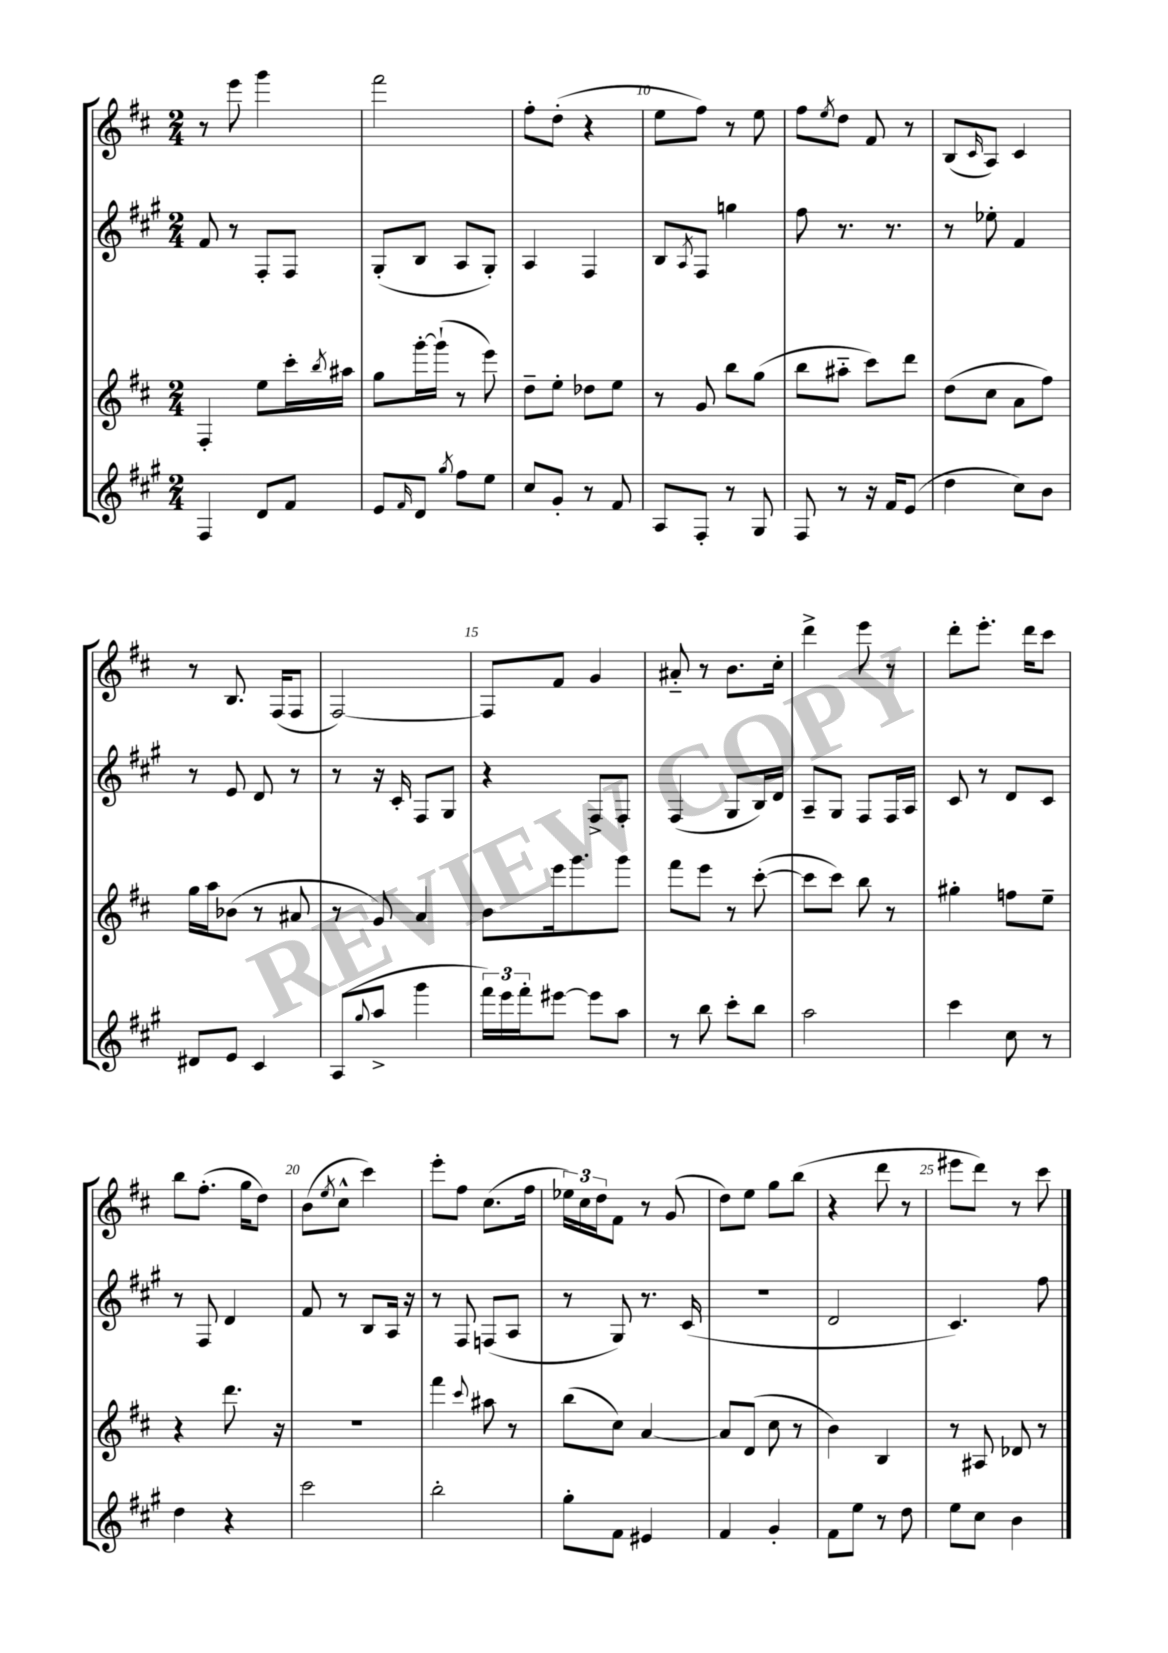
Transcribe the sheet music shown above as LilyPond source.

<<
\new StaffGroup <<
\new Staff = "s0" {
    \clef treble \key d \major \numericTimeSignature \time 2/4
    r8 e'''8 g'''4 |
    fis'''2 |
    fis''8-. d''8-.( r4 |
    e''8 fis''8) r8 e''8 |
    fis''8 \acciaccatura { e''8 } d''8 fis'8 r8 |
    b8( \grace { cis'16 } a8) cis'4 |
    r8 b8. fis16( fis8 |
    fis2~) |
    fis8 fis'8 g'4 |
    ais'8-_ r8 b'8. cis''16-. |
    d'''4-> e'''8 r8 |
    d'''8-. e'''8.-. d'''16 cis'''8 |
    b''8 fis''8.-.( g''16 d''8) |
    b'8( \acciaccatura { e''8 } cis''8-^ cis'''4) |
    e'''8-. fis''8 cis''8.( fis''16 |
    \tuplet 3/2 { ees''16) cis''16 d''16 } fis'8 r8 g'8( |
    d''8) e''8 g''8 b''8( |
    r4 d'''8 r8 |
    eis'''8 d'''8) r8 cis'''8 \bar "|." |
}
\new Staff = "s1" {
    \clef treble \key a \major \numericTimeSignature \time 2/4
    fis'8 r8 fis8-. fis8 |
    gis8-.( b8 a8 gis8-.) |
    a4 fis4 |
    b8 \acciaccatura { a8 } fis8 g''4 |
    fis''8 r8. r8. |
    r8 ees''8-. fis'4 |
    r8 e'8 d'8 r8 |
    r8 r16 cis'16-. fis8 gis8 |
    r4 fis8-> fis8-. |
    fis4( gis8 b16) d'16 |
    a8-- gis8 fis8 fis16 a16 |
    cis'8 r8 d'8 cis'8 |
    r8 fis8 d'4 |
    fis'8 r8 b8 a16 r16 |
    r8 fis8 f8( a8 |
    r8 gis8) r8. cis'16( |
    R2 |
    d'2 |
    cis'4.) fis''8 \bar "|." |
}
\new Staff = "s2" {
    \clef treble \key d \major \numericTimeSignature \time 2/4
    fis4-. e''8 cis'''16-. \acciaccatura { b''8 } ais''16 |
    g''8 g'''16~-. g'''16-!( r8 e'''8) |
    d''8-- e''8-. des''8 e''8 |
    r8 g'8 b''8 g''8( |
    b''8 ais''8-_ cis'''8) d'''8 |
    d''8( cis''8 a'8 fis''8) |
    g''16 a''16 bes'8( r8 ais'8 |
    r8 g'8) a'4 |
    b'8 e'''16 g'''8. g'''8 |
    fis'''8 e'''8 r8 cis'''8~-.( |
    cis'''8 cis'''8) b''8 r8 |
    gis''4-. f''8 e''8-- |
    r4 d'''8. r16 |
    R2 |
    fis'''4 \appoggiatura { cis'''8 } ais''8 r8 |
    b''8( cis''8) a'4~ |
    a'8 d'8( cis''8 r8 |
    b'4) b4 |
    r8 ais8 des'8 r8 \bar "|." |
}
\new Staff = "s3" {
    \clef treble \key a \major \numericTimeSignature \time 2/4
    fis4 d'8 fis'8 |
    e'8 \grace { fis'16 } d'8 \acciaccatura { gis''8 } fis''8 e''8 |
    cis''8 gis'8-. r8 fis'8 |
    a8 fis8-. r8 gis8 |
    fis8 r8 r16 fis'16 e'8( |
    d''4 cis''8) b'8 |
    dis'8 e'8 cis'4 |
    a8( \appoggiatura { gis''8 } a''8-> gis'''4 |
    \tuplet 3/2 { fis'''16) e'''16 fis'''16-. } eis'''8~ eis'''8 a''8 |
    r8 b''8 cis'''8-. b''8 |
    a''2 |
    cis'''4 cis''8 r8 |
    d''4 r4 |
    cis'''2 |
    b''2-. |
    gis''8-. fis'8 eis'4 |
    fis'4 gis'4-. |
    fis'8 e''8 r8 d''8 |
    e''8 cis''8 b'4 \bar "|." |
}
>>
>>
\layout { \context { \Score currentBarNumber = #7 \override BarNumber.break-visibility = ##(#f #t #t) barNumberVisibility = #(every-nth-bar-number-visible 5) } }
